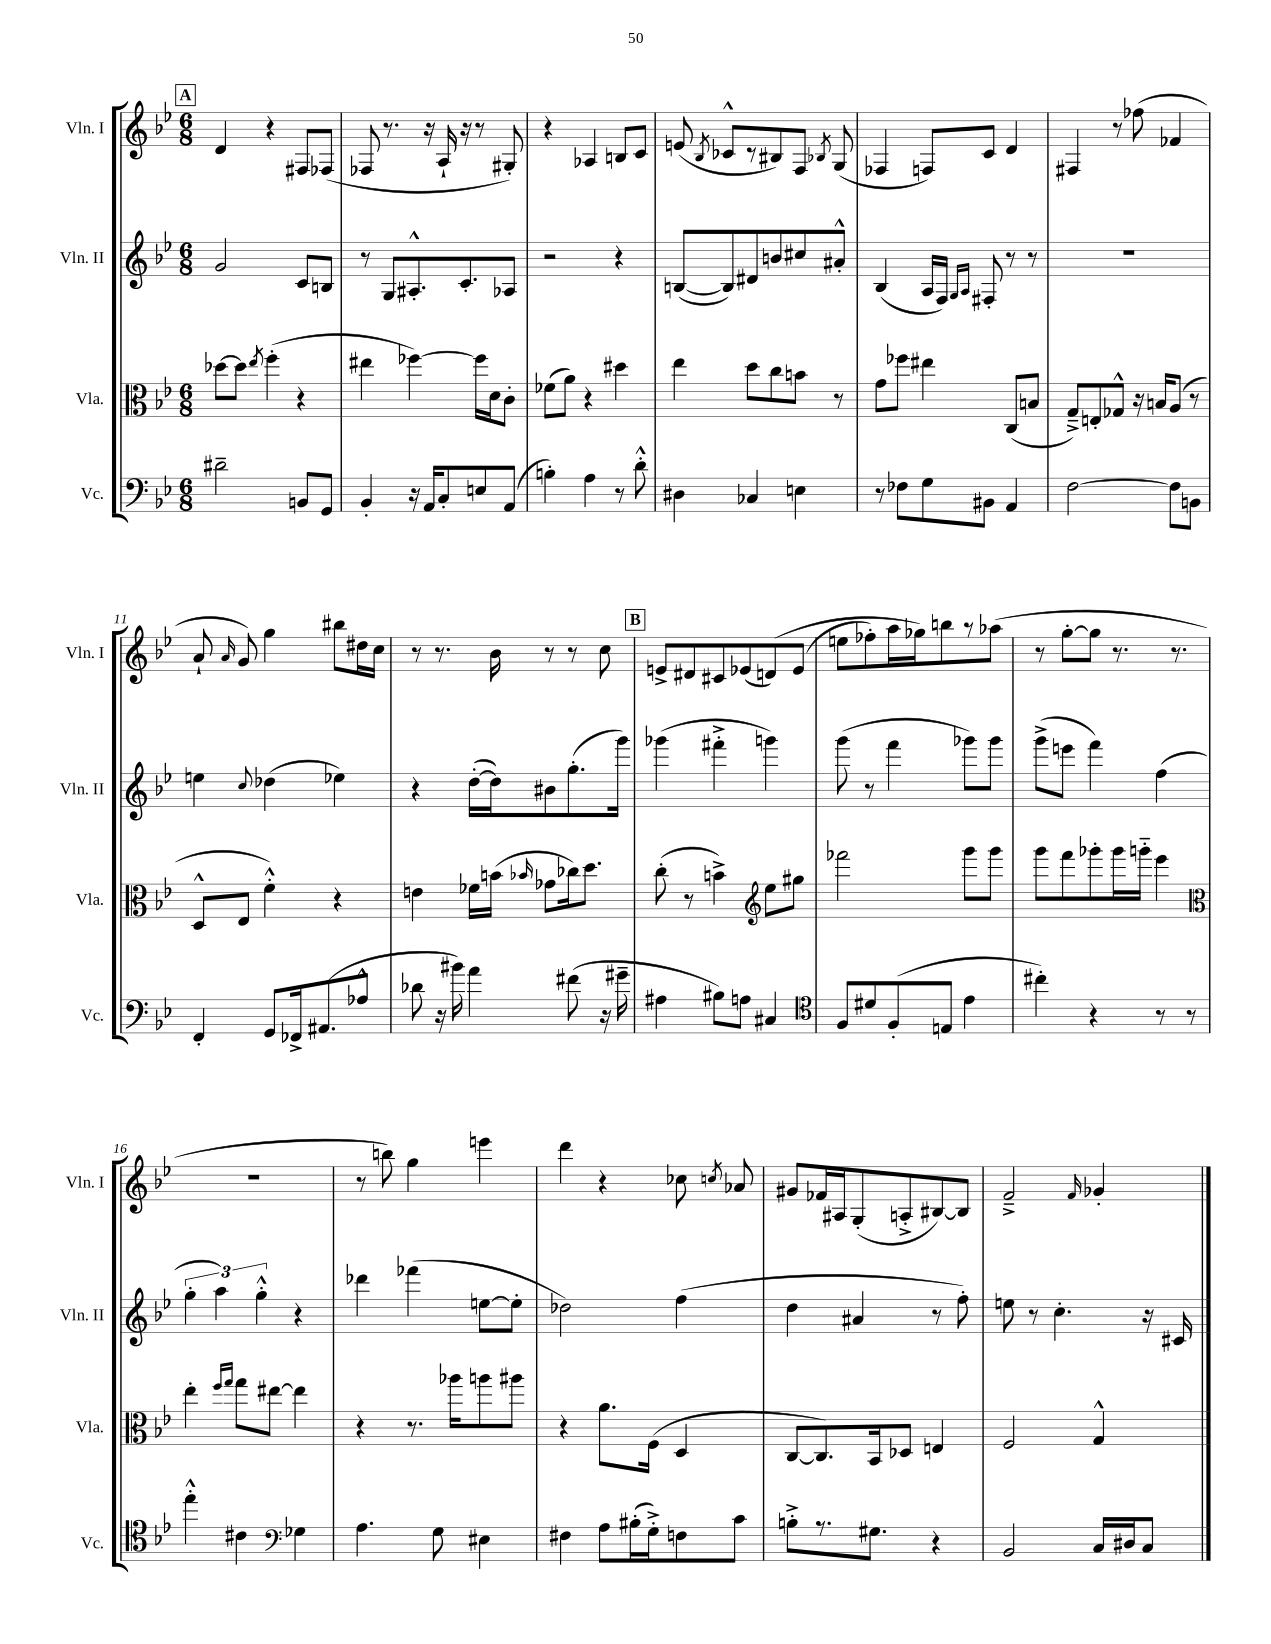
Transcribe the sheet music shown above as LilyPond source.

<<
\new StaffGroup <<
\new Staff = "s0" \with { instrumentName = "Vln. I" shortInstrumentName = "Vln. I" } {
    \clef treble \key bes \major \numericTimeSignature \time 6/8
    \autoBeamOff \mark \markup { \box "A" } d'4 r4 fis8[ fes8]( |
    fes8 r8. r16 a16-! r16 r8 gis8-.) |
    r4 aes4 b8[ c'8] |
    e'8( \acciaccatura { bes8 } ces'8[-^ r8 bis8) f8] \acciaccatura { bes8 } g8( |
    fes4 f8[) c'8] d'4 |
    fis4 r8 fes''8( fes'4 |
    a'8-! \grace { a'16 } g'8) g''4 bis''8[ dis''16 c''16] |
    r8 r8. bes'16 r8 r8 c''8 |
    \mark \markup { \box "B" } e'8[-> dis'8 cis'8 ees'8( d'8)\( ees'8]( |
    e''8[ fes''8-.) a''16 ges''16\) b''8 r8 aes''8]( |
    r8 g''8[~-. g''8] r8. r8. |
    R2. |
    r8 b''8) g''4 e'''4 |
    d'''4 r4 ces''8 \acciaccatura { c''8 } aes'8 |
    gis'8[ fes'16 ais16 g8-.( a8-.-> bis8~) bis8] |
    f'2---> \grace { f'16 } ges'4-. \bar "|." |
}
\new Staff = "s1" \with { instrumentName = "Vln. II" shortInstrumentName = "Vln. II" } {
    \clef treble \key bes \major \numericTimeSignature \time 6/8
    \autoBeamOff \mark \markup { \box "A" } g'2 c'8[ b8] |
    r8 g8[ ais8.-.-^ c'8.-. aes8] |
    r2 r4 |
    b8[~( b8) dis'8 b'8 cis''8 ais'8]-.-^ |
    bes4( a16[ f16]) \grace { g16[ a16] } fis8-. r8 r8 |
    R2. |
    e''4 \appoggiatura { c''8 } des''4( ees''4) |
    r4 d''16[~-.( d''16) bis'8 g''8.-.( g'''16]) |
    \mark \markup { \box "B" } ges'''4( fis'''4-.-> g'''4) |
    g'''8( r8 f'''4 ges'''8[) ges'''8] |
    g'''8[->( e'''8] f'''4) f''4( |
    \tuplet 3/2 { g''4-. a''4) g''4-.-^ } r4 |
    des'''4 fes'''4( e''8[~ e''8]-. |
    des''2) f''4( |
    d''4 ais'4 r8 f''8-.) |
    e''8 r8 c''4.-. r16 cis'16 \bar "|." |
}
\new Staff = "s2" \with { instrumentName = "Vla." shortInstrumentName = "Vla." } {
    \clef alto \key bes \major \numericTimeSignature \time 6/8
    \autoBeamOff \mark \markup { \box "A" } des''8[~ des''8] \acciaccatura { ees''8 } f''4-.( r4 |
    eis''4 fes''4~) fes''16[ d'16 c'8]-. |
    fes'8[( a'8]) r4 dis''4 |
    ees''4 d''8[ c''8 b'8] r8 |
    g'8[ fes''8] eis''4 c8[( b8] |
    g8[--->) e8-. ges8]-^ r16 b16[ a8]( r8 |
    d8[-^ ees8] f'4-.-^) r4 |
    e'4 fes'16[ b'16]( \grace { bes'16 } ges'8[ ces''16) d''8.] |
    \mark \markup { \box "B" } c''8-.( r8 b'4->) \clef treble ees''8[ gis''8] |
    fes'''2 g'''8[ g'''8] |
    g'''8[ f'''8 ges'''8-. ges'''16 g'''16]-_ ees'''4 |
    \clef alto ees''4-. \grace { f''16[ g''16] } g''8[ eis''8]~ eis''4 |
    r4 r8. aes''16[ a''8 ais''8] |
    r4 a'8.[ f16]( d4 |
    c8[~ c8.) bes,16 des8] e4 |
    f2 g4-^ \bar "|." |
}
\new Staff = "s3" \with { instrumentName = "Vc." shortInstrumentName = "Vc." } {
    \clef bass \key bes \major \numericTimeSignature \time 6/8
    \autoBeamOff \mark \markup { \box "A" } dis'2-- b,8[ g,8] |
    bes,4-. r16 a,16[ c8-. e8 a,8]( |
    b4-.) a4 r8 d'8-.-^ |
    dis4 ces4 e4 |
    r8 fes8[ g8 bis,8] a,4 |
    f2~ f8[ b,8] |
    f,4-. g,8[ fes,16-> ais,8.( aes8]-^ |
    des'8 r16 bis'16) a'4 fis'8( r16 gis'16-- |
    \mark \markup { \box "B" } ais4 bis8[) a8] cis4 |
    \clef tenor f8[ dis'8 f8-.( e8] ees'4 |
    cis''4-.) r4 r8 r8 |
    ees''4-.-^ cis'4 \clef bass ges4 |
    a4. g8 eis4 |
    fis4 a8[ bis16-.( g16-.->) f8 c'8] |
    b8[-.-> r8. gis8.] r4 |
    bes,2 c16[ dis16 c8] \bar "|." |
}
>>
>>
\layout { \context { \Score currentBarNumber = #5 } }
